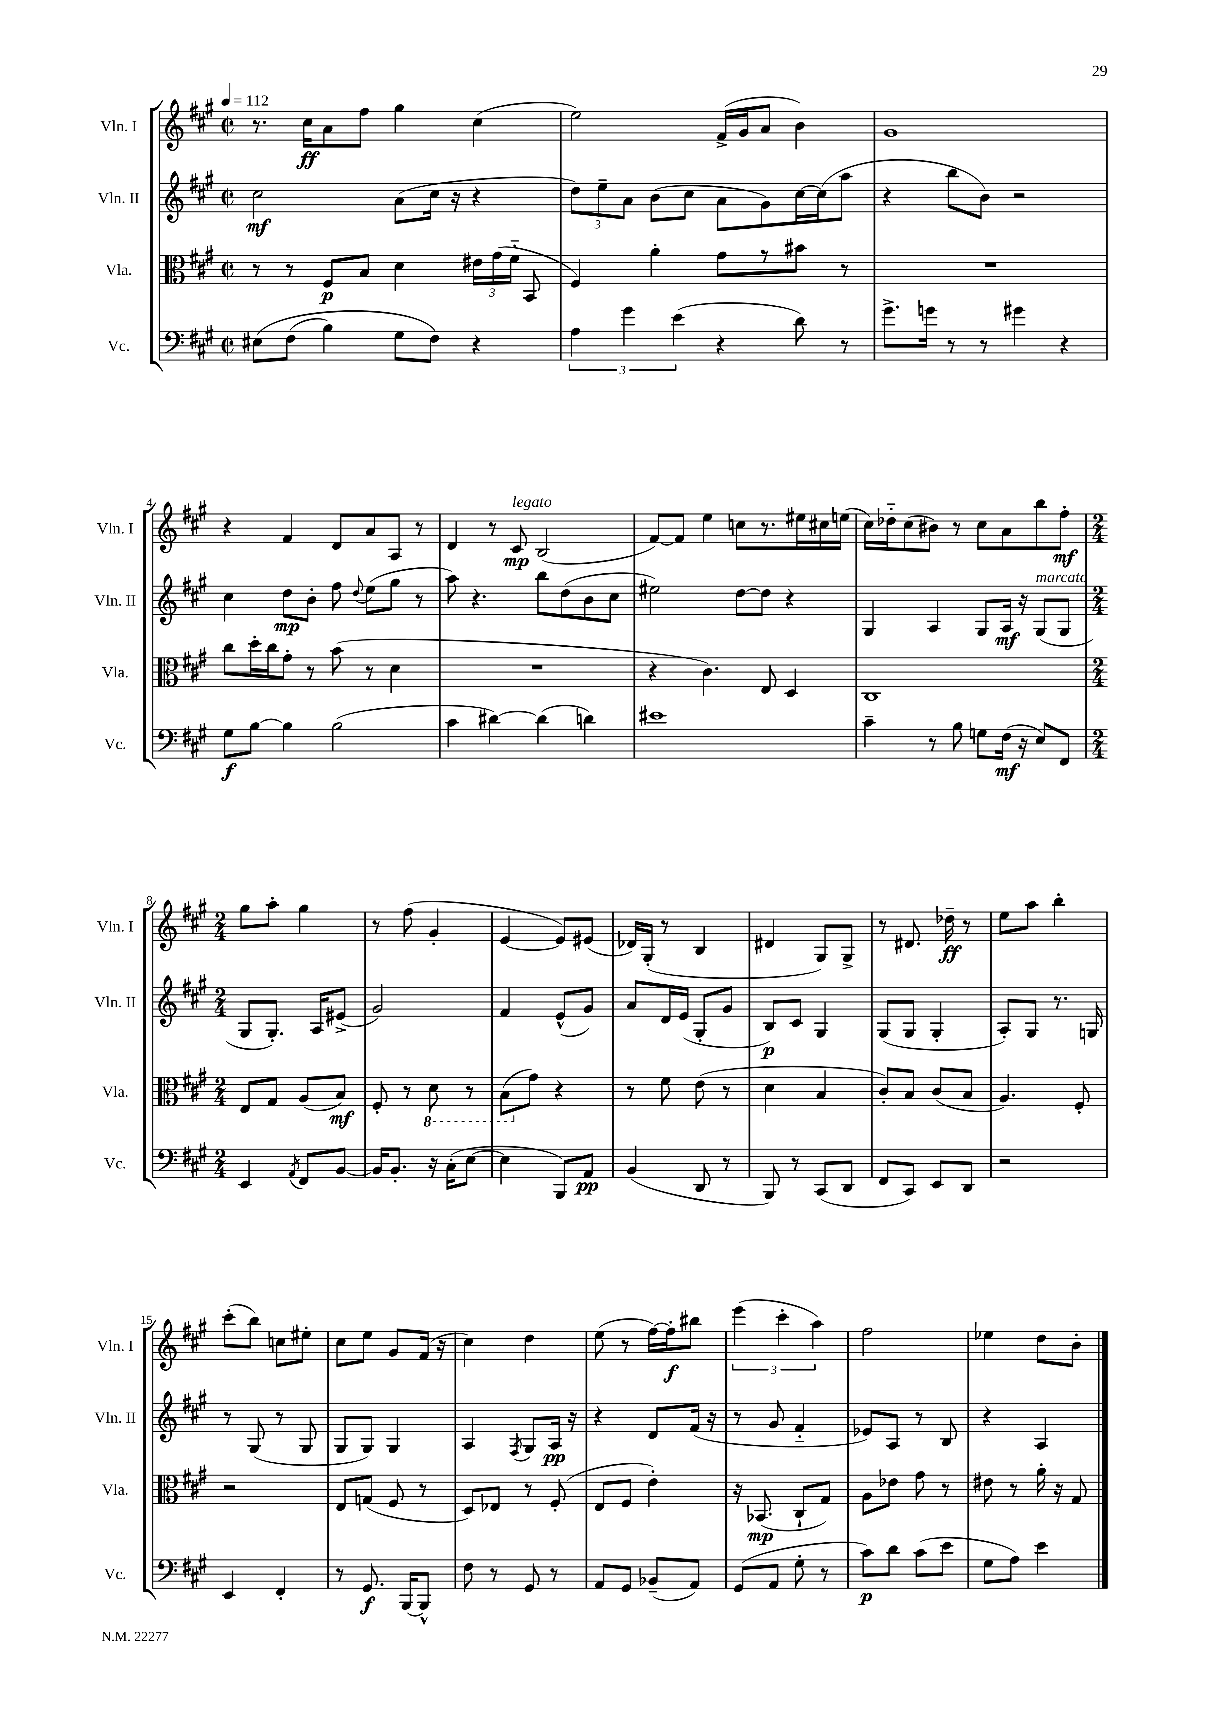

**kern	**kern	**kern	**kern
*staff4	*staff3	*staff2	*staff1
*clefF4	*clefC3	*clefG2	*clefG2
*k[f#c#g#]	*k[f#c#g#]	*k[f#c#g#]	*k[f#c#g#]
*M2/2	*M2/2	*M2/2	*M2/2
*met(c|)	*met(c|)	*met(c|)	*met(c|)
*MM112	*MM112	*MM112	*MM112
&(8E#	8r	2cc#	8.r
(8F#	8r	.	.
.	.	.	16cc#
4B)	8F#	.	8a
.	8B	.	8ff#
8G#	4d	(8a	4gg#
8F#&)	.	16cc#	.
.	.	16r	.
4r	24e#	4r	(4cc#
.	(24g#	.	.
.	24f#'~	.	.
.	8BB	.	.
=	=	=	=
6A	4F#)	12dd)	2ee)
.	.	12ee~	.
6g#	.	12a	.
.	4a'	(8b	.
(6e	.	.	.
.	.	8cc#	.
4r	8g#	8a	(16f#^
.	.	.	16g#
.	8r	8g#)	8a
8d)	8b#	[16cc#	4b)
.	.	(16cc#]	.
8r	8r	8aa	.
=	=	=	=
8.g#^	1r	4r	1g#
16g	.	.	.
8r	.	8bb	.
8r	.	8b)	.
4g#	.	2r	.
4r	.	.	.
=	=	=	=
8G#	8cc#	4cc#	4r
[8B	16dd'	.	.
.	16cc#	.	.
4B]	8g#'	8dd	4f#
.	8r	8b'	.
(2B	(8b	8ff#	8d
.	.	8qqdd	.
.	8r	(8ee	8a
.	4d	8gg#	8A
.	.	8r	8r
=	=	=	=
4c#	1r	8aa)	4d
.	.	4.r	.
[4d#)	.	.	8r
.	.	.	8c#
(4d#]	.	8bb	(2B
.	.	(8dd	.
4d)	.	8b	.
.	.	8cc#	.
=	=	=	=
1e#	4r	2ee#)	[8f#)
.	.	.	8f#]
.	4.c#)	.	4ee
.	.	[8dd	8cc
.	8E	8dd]	8.r
.	4D	4r	.
.	.	.	16ee#
.	.	.	16cc#
.	.	.	(16ee
=	=	=	=
4c#~	1C#	4G#	16cc#)
.	.	.	16dd-'~
.	.	.	(8cc#
8r	.	4A	8b#)
8B	.	.	8r
8G	.	8G#	8cc#
(16F#	.	16A	8a
16r	.	16r	.
8E)	.	(8G#	8bb
8FF#	.	8G#	8ff#'
=	=	=	=
*M2/4	*M2/4	*M2/4	*M2/4
4EE	8E	8G#	8gg#
.	8G#	8.G#')	8aa'
8qAA	.	.	.
8FF#	(8A	.	4gg#
.	.	16A	.
[8BB	8B)	(8e#^	.
=	=	=	=
16BB]	8F#'	2g#)	8r
8.BB'	.	.	.
.	8r	.	(8ff#
16r	8D	.	4g#'
(16C#'	.	.	.
[8E	8r	.	.
=	=	=	=
4E]	(8BB	4f#	[4e
.	8g#)	.	.
8BBB)	4r	(8e^^	8e])
8AA	.	8g#)	(8e#
=	=	=	=
(4BB	8r	8a	16d-)
.	.	.	(16G#'
.	8f#	16d	8r
.	.	(16e	.
8DD	(8e	8G#'	4B
8r	8r	8g#	.
=	=	=	=
8BBB)	4d	8B)	4d#
8r	.	8c#	.
(8CC#	4B	4G#	8G#)
8DD	.	.	8G#^
=	=	=	=
8FF#	8c#')	(8G#	8r
8CC#)	8B	8G#	8.d#
8EE	(8c#	4G#'	.
.	.	.	16dd-~
8DD	8B	.	8r
=	=	=	=
2r	4.A)	8A')	8ee
.	.	8G#	8aa
.	.	8.r	4bb'
.	8F#'	.	.
.	.	16G	.
=	=	=	=
4EE	2r	8r	(8ccc#'
.	.	(8G#	8bb)
4FF#'	.	8r	8cc
.	.	8G#	8ee#'
=	=	=	=
8r	8E	8G#	8cc#
8.GG#	(8G	8G#)	8ee
.	8F#	4G#	8g#
[16BBB	.	.	.
8BBB^^]	8r	.	(16f#
.	.	.	16r
=	=	=	=
8F#	8D)	4A	4cc#)
8r	8E-	.	.
.	.	8qF#	.
8GG#	8r	8G#	4dd
8r	(8F#'	16A	.
.	.	16r	.
=	=	=	=
8AA	8E	4r	(8ee
8GG#	8F#	.	8r
(8BB-~	4e')	8d	[16ff#)
.	.	.	16ff#']
8AA)	.	(16f#	8bb#
.	.	16r	.
=	=	=	=
(8GG#	16r	8r	(6eee
.	(8.BB-	.	.
8AA	.	8g#	.
.	.	.	6ccc#'
8G#'	8C#`	4f#'~	.
.	.	.	6aa)
8r	8G#)	.	.
=	=	=	=
8c#)	8A	8e-)	2ff#
8d	8e-	8A	.
(8c#	8g#	8r	.
8e	8r	8B	.
=	=	=	=
8G#	8e#	4r	4ee-
8A)	8r	.	.
4e	16a'	4A	8dd
.	16r	.	.
.	8G#	.	8b'
==	==	==	==
*-	*-	*-	*-
